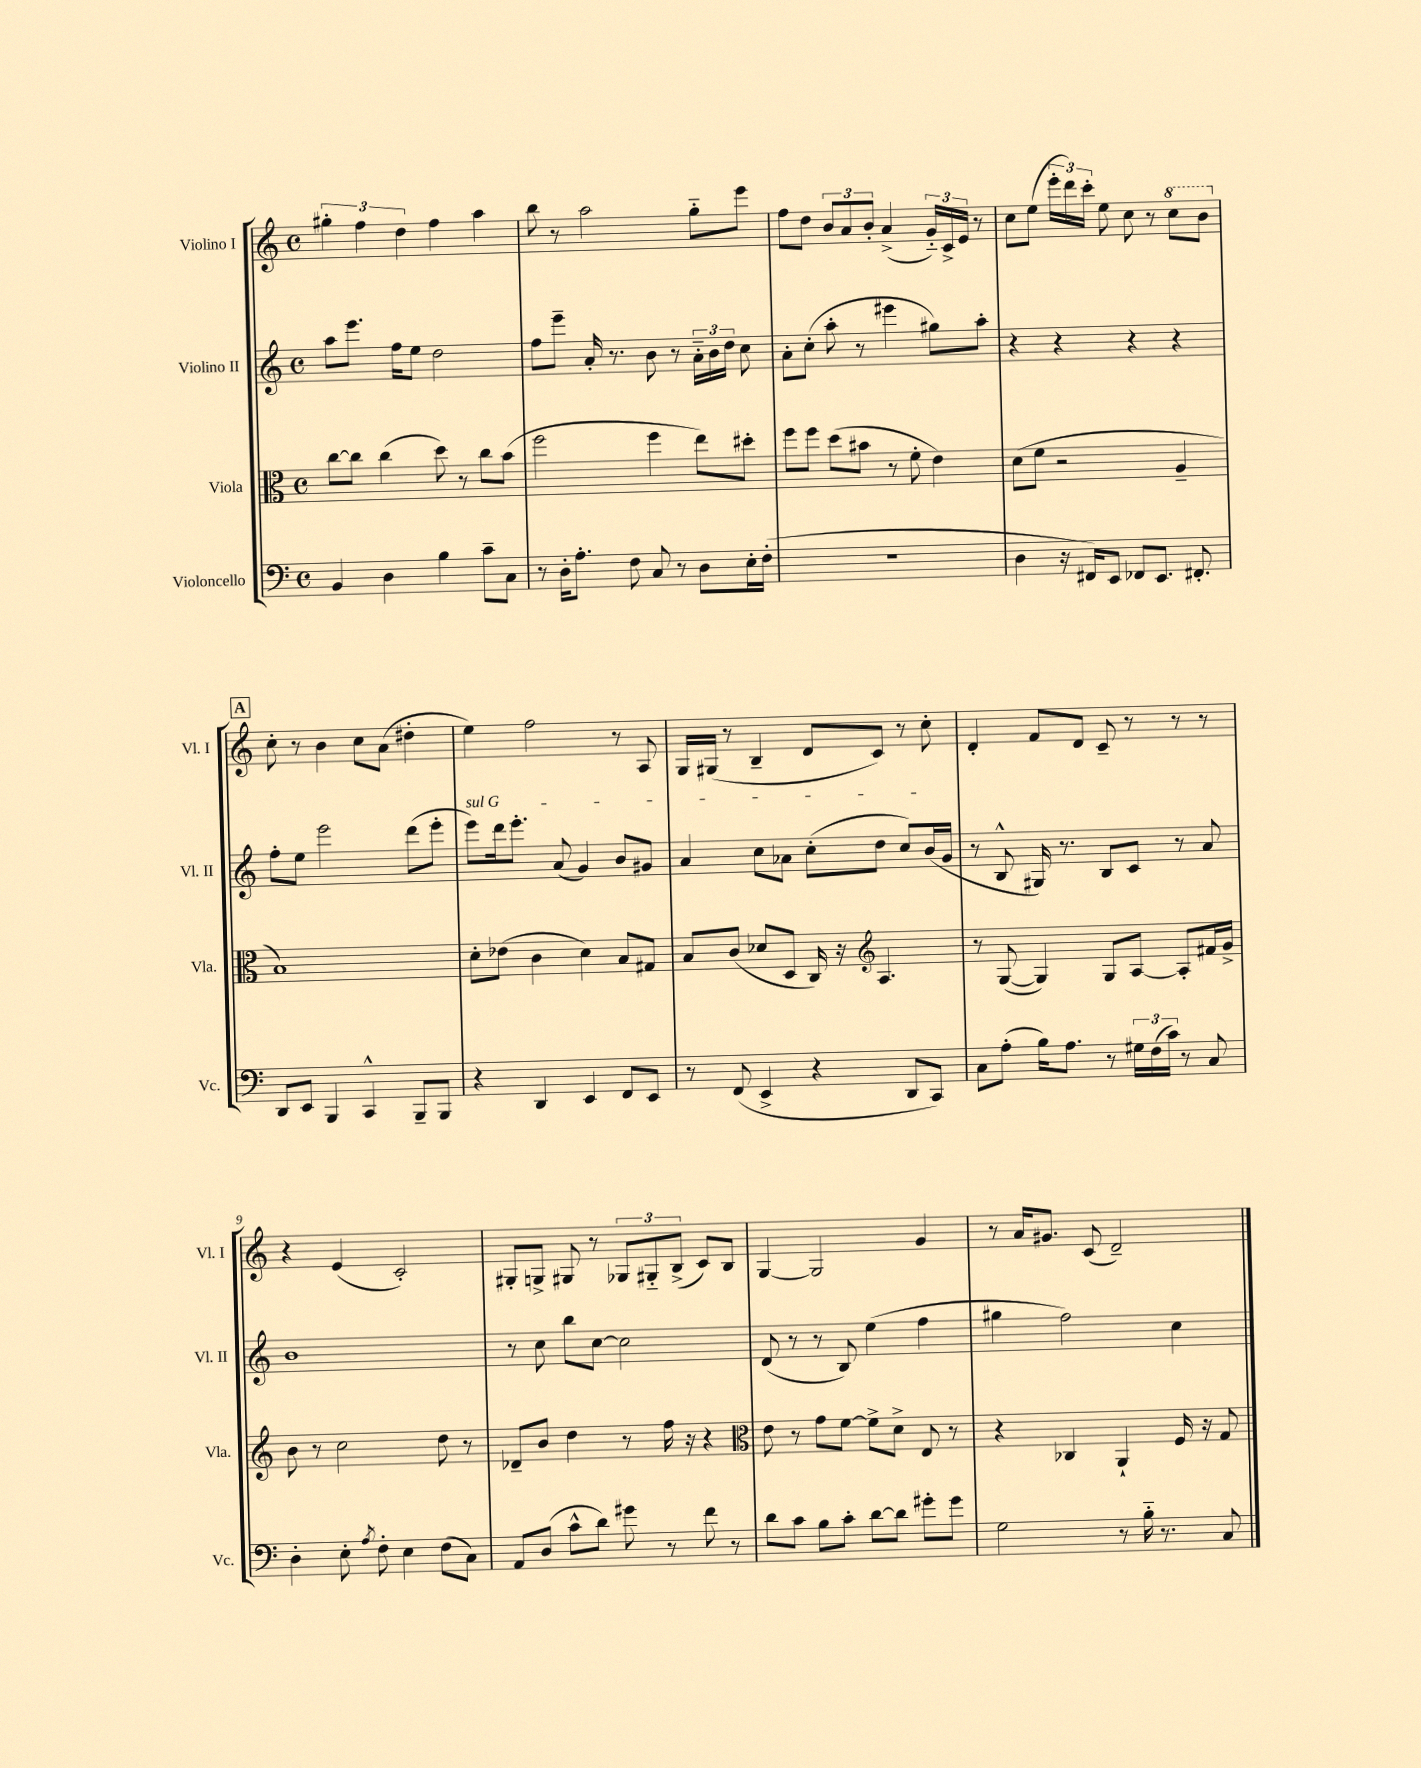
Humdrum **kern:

**kern	**kern	**kern	**kern
*staff4	*staff3	*staff2	*staff1
*clefF4	*clefC3	*clefG2	*clefG2
*k[]	*k[]	*k[]	*k[]
*M4/4	*M4/4	*M4/4	*M4/4
*met(c)	*met(c)	*met(c)	*met(c)
4BB	[8cc	8aa	6gg#'
.	8cc]	8.eee	.
.	.	.	6ff
4D	(4cc	.	.
.	.	16ff	.
.	.	.	6dd
.	.	8ee	.
4B	8dd)	2dd	4ff
.	8r	.	.
8c~	8cc	.	4aa
8C	(8b	.	.
=	=	=	=
8r	2ff	8ff	8bb
16D'	.	8eee~	8r
8.A'	.	.	.
.	.	16a'	2aa
.	.	8.r	.
8F	.	.	.
8C	4ff	8b	.
8r	.	8r	.
8D	8ee)	24a'~	8gg'~
.	.	24b	.
.	.	24dd	.
16E'	8dd#'	8cc	8eee
(16F'	.	.	.
=	=	=	=
1r	8ff	8a'	8ff
.	8ff	(8cc'	8dd
.	(8dd	8aa'	12b
.	.	.	12a
.	8b#	8r	.
.	.	.	12b'
.	8r	4eee#	(4a^
.	8f'	.	.
.	4e)	8gg#)	24g'~)
.	.	.	24c^
.	.	.	24e
.	.	8aa'	8r
=	=	=	=
4D	(8d	4r	8cc
.	8f	.	(8ee
16r	2r	4r	24eee'
.	.	.	24ddd)
16FF#)	.	.	.
.	.	.	24ccc'
8EE	.	.	8ee
8FF-	.	4r	8cc
8.EE	.	.	8r
.	4A~	4r	8ccc
8.FF#'	.	.	.
.	.	.	8bb
=	=	=	=
8DD	1B)	8ff'	8cc'
8EE	.	8ee	8r
4BBB	.	2eee	4b
4CC^^	.	.	8cc
.	.	.	(8a
8BBB~	.	(8ddd	4dd#'
8BBB	.	8eee'	.
=	=	=	=
4r	8d'	8eee)	4ee)
.	(8e-	16ddd	.
.	.	8.eee'	.
4DD	4c	.	2ff
.	.	(8a	.
4EE	4d)	4g)	.
8FF	8B	8b	8r
8EE	8G#	8g#	8A
=	=	=	=
8r	8B	4a	16G
.	.	.	(16G#
(8FF	(8c	.	8r
4EE^	8d-	8cc	4B~
.	8D	8a-	.
4r	16C)	(8cc'	8d
.	16r	.	.
*	*clefG2	*	*
.	4.A	8dd	8c)
8DD	.	8cc)	8r
8CC)	.	(16b	8cc'
.	.	16g	.
=	=	=	=
8C	8r	8r	4d'
(8A'	([8G	8B^^	.
16B)	4G])	16G#)	8f
8.A	.	8.r	.
.	.	.	8d
8r	8G	8B	8c~
24G#	[8A	8c	8r
(24F	.	.	.
24c)	.	.	.
8r	8A']	8r	8r
8C	16f#	8a	8r
.	16g^	.	.
=	=	=	=
4D'	8b	1b	4r
.	8r	.	.
8E'	2cc	.	(4e
8qA	.	.	.
8F'	.	.	.
4E	.	.	2c')
(8F	8dd	.	.
8C)	8r	.	.
=	=	=	=
8AA	8d-~	8r	8G#'
(8D	8b	8cc	8G^
8c^^	4dd	8bb	8G#
8d)	.	[8cc	8r
8g#	8r	2cc]	12G-
.	.	.	12G#'~
8r	16ff	.	.
.	.	.	(12B^
.	16r	.	.
8f	4r	.	8c)
8r	.	.	8B
=	=	=	=
*	*clefC3	*	*
8d	8e	(8d	[4G
8c	8r	8r	.
8B	8g	8r	2G]
8c'	[8f	8B)	.
[8d	8f^]	(4ee	.
8d]	8d^	.	.
8g#'	8E	4ff	4g
8g#	8r	.	.
=	=	=	=
2G	4r	4gg#	8r
.	.	.	16a
.	.	.	8.g#
.	4C-	2ff)	.
.	.	.	(8c
8r	4AA`	.	2d~)
16B'~	.	.	.
8.r	.	.	.
.	16F	4cc	.
.	16r	.	.
8C	8G	.	.
==	==	==	==
*-	*-	*-	*-
